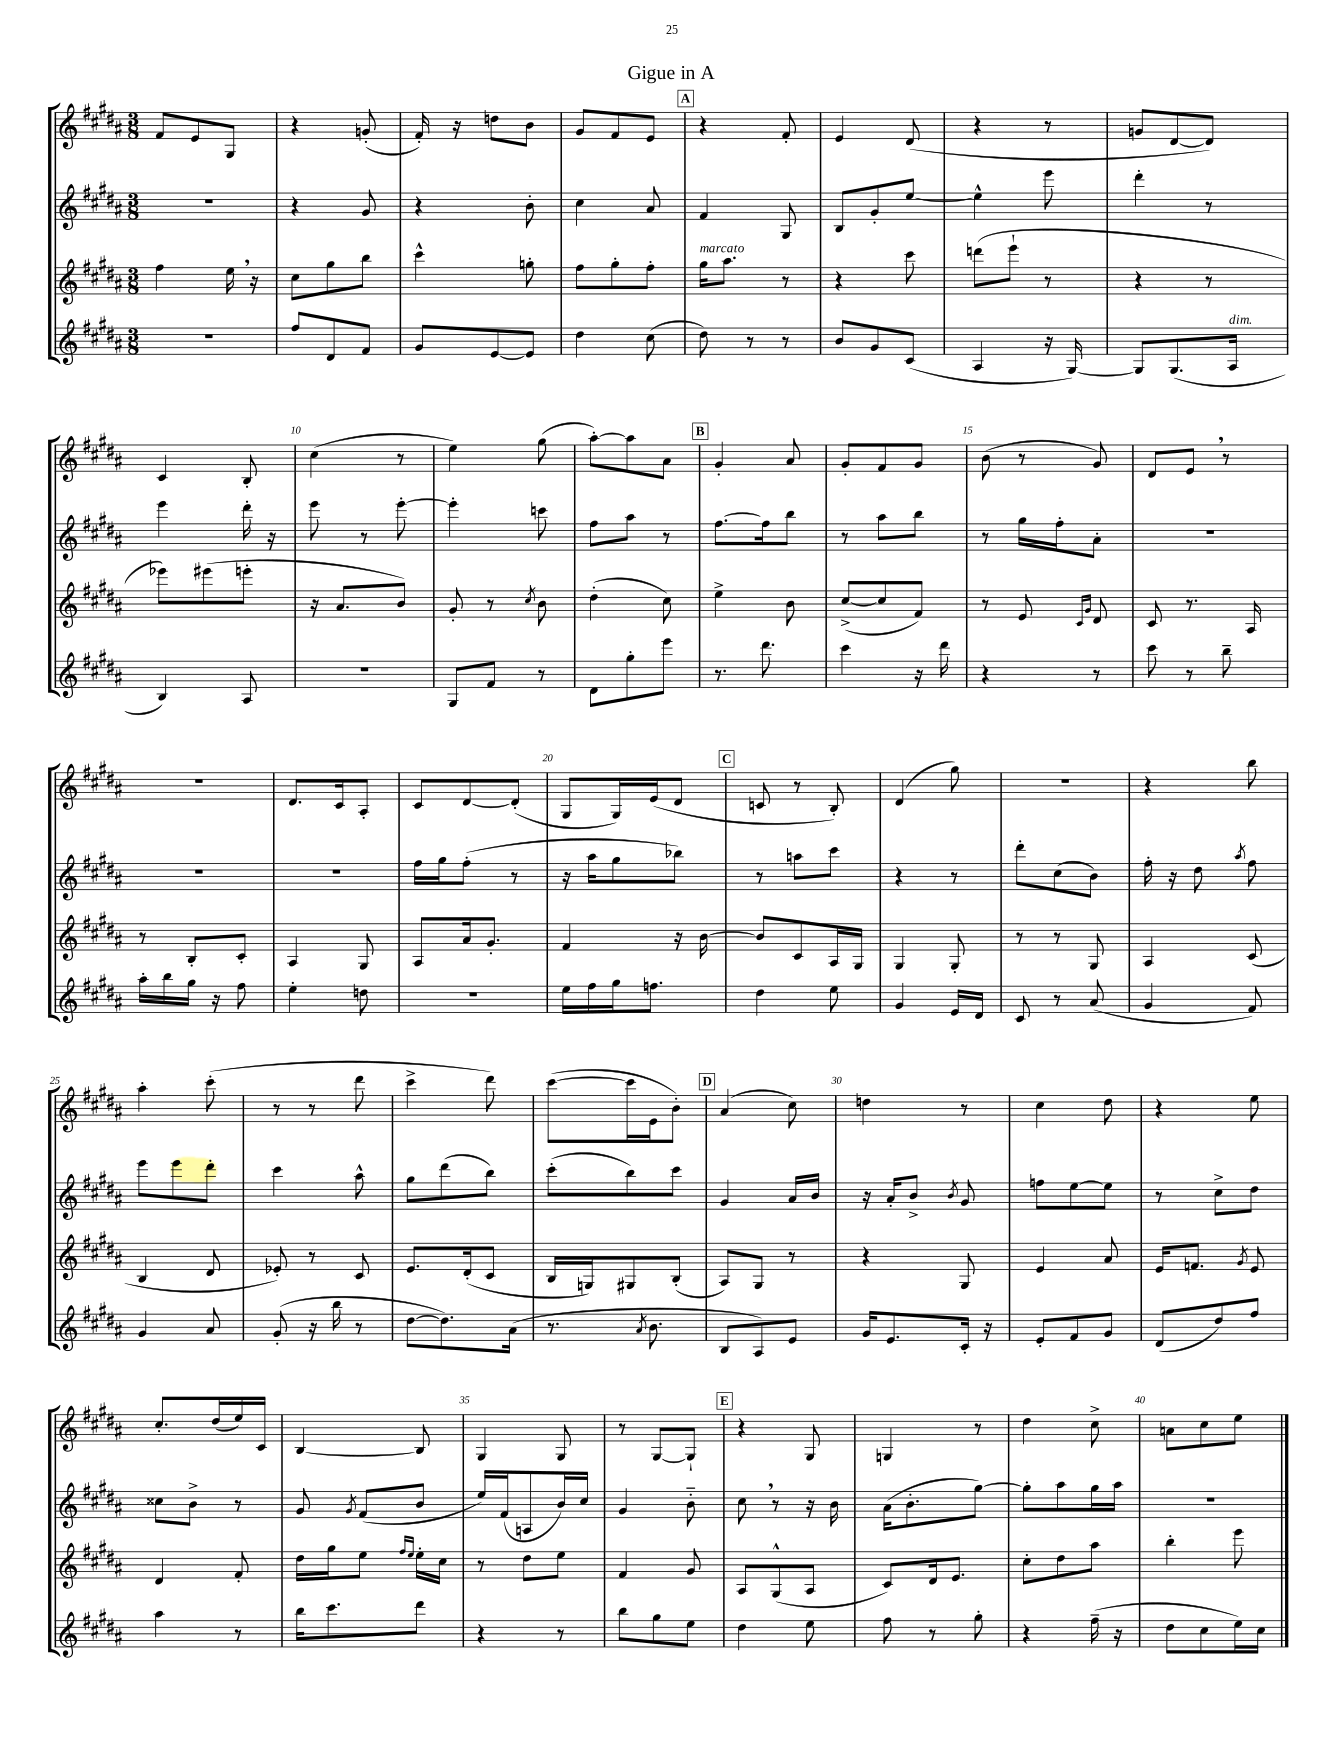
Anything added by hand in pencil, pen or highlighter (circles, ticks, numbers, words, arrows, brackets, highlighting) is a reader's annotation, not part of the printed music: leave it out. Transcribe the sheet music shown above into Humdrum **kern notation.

**kern	**kern	**kern	**kern
*part4	*part3	*part2	*part1
*staff4	*staff3	*staff2	*staff1
*clefG2	*clefG2	*clefG2	*clefG2
*k[f#c#g#d#a#]	*k[f#c#g#d#a#]	*k[f#c#g#d#a#]	*k[f#c#g#d#a#]
*M3/8	*M3/8	*M3/8	*M3/8
=1	=1	=1	=1
4.r	4ff#\	4.r	8f#/L
.	.	.	8e/
.	16ee,\	.	8G#/J
.	16r	.	.
=2	=2	=2	=2
8ff#/L	8cc#\L	4r	4r
8d#/	8gg#\	.	.
8f#/J	8bb\J	8g#/	(8gn'/
=3	=3	=3	=3
8g#/L	4ccc#^^\	4r	16f#'/)
.	.	.	16r
[8e/	.	.	8ddn\L
8e/J]	8ggn'\	8b'\	8b\J
=4	=4	=4	=4
4dd#\	8ff#\L	4cc#\	8g#/L
.	8gg#'\	.	8f#/
(8cc#\	8ff#'\J	8a#/	8e/J
!!LO:REH:place=s1:t=A
=5	=5	=5	=5
!	!LO:TX:a:i:t=marcato	!	!
8dd#\)	16gg#\KL	4f#/	4r
.	8.aa#\J	.	.
8r	.	.	.
8r	8r	8G#/	8f#'/
=6	=6	=6	=6
8b/L	4r	8B/L	4e/
8g#/	.	8g#'/	.
(8c#/J	8ccc#\	[8ee/J	(8d#/
=7	=7	=7	=7
4A#/	(8dddn\L	4ee^^\]	4r
.	8eee`\J	.	.
16r	8r	8eee\	8r
[16G#/)	.	.	.
=8	=8	=8	=8
8G#/L]	4r	4ddd#'\	8gn/L
(8.G#/	.	.	[8d#/
.	8r	8r	8d#/J])
!LO:TX:a:i:t=dim.	!	!	!
16A#/Jk	.	.	.
!!LO:LB:g=z
=9	=9	=9	=9
4B/)	8eee-X\L)	4eee\	4c#/
.	(8eee#X\	.	.
8A#/	8eeen'\J	16ddd#'\	8B'/
.	.	16r	.
=10	=10	=10	=10
4.r	16r	8eee\	(4cc#\
.	8.a#/L	.	.
.	.	8r	.
.	8b/J)	[8eee'\	8r
=11	=11	=11	=11
8G#/L	8g#'/	4eee'\]	4ee\)
8f#/J	8r	.	.
.	8qcc#/	.	.
8r	8b\	8cccn\	(8gg#\
=12	=12	=12	=12
8d#\L	(4dd#'\	8ff#\L	[8aa#'\L)
8gg#'\	.	8aa#\J	8aa#\]
8eee\J	8cc#\)	8r	8a#\J
!!LO:REH:place=s1:t=B
=13	=13	=13	=13
8.r	4ee^\	[8.ff#\L	4g#'/
8.ddd#\	.	16ff#\k]	.
.	8b\	8bb\J	8a#/
=14	=14	=14	=14
4ccc#\	([8cc#^/L	8r	8g#'/L
.	8cc#/]	8aa#\L	8f#/
16r	8f#/J)	8bb\J	8g#/J
16ddd#\	.	.	.
=15	=15	=15	=15
4r	8r	8r	(8b\
.	8e/	16gg#\LL	8r
.	.	16ff#'\J	.
.	16qqc#/LL	.	.
.	16qqg#/JJ	.	.
8r	8d#/	8a#'\J	8g#/)
=16	=16	=16	=16
8ccc#\	8c#/	4.r	8d#/L
8r	8.r	.	8e,/J
8bb~\	.	.	8r
.	16A#/	.	.
!!LO:LB:g=z
=17	=17	=17	=17
16aa#'\LL	8r	4.r	4.r
16bb\	.	.	.
16gg#\JJ	8B'/L	.	.
16r	.	.	.
8ff#\	8c#'/J	.	.
=18	=18	=18	=18
4ee'\	4A#/	4.r	8.d#/L
.	.	.	16c#/k
8ddn\	8G#/	.	8A#'/J
=19	=19	=19	=19
4.r	8A#/L	16ff#\LL	8c#/L
.	.	16gg#\J	.
.	16a#/k	(8ff#'\J	[8d#/
.	8.g#'/J	.	.
.	.	8r	(8d#'/J]
=20	=20	=20	=20
16ee\LL	4f#/	16r	8G#/L
16ff#\	.	16aa#\KL	.
16gg#\J	.	8gg#\	16G#/L)
8.ffn\J	.	.	(16e/J
.	16r	8bb-X\J)	8d#/J
.	[16b\	.	.
!!LO:REH:place=s1:t=C
=21	=21	=21	=21
4dd#\	8b/L]	8r	8cn/
.	8c#/	8aan\L	8r
8ee\	16A#/L	8ccc#\J	8B'/)
.	16G#/JJ	.	.
=22	=22	=22	=22
4g#/	4G#/	4r	(4d#/
16e/LL	8G#'/	8r	8gg#\)
16d#/JJ	.	.	.
=23	=23	=23	=23
8c#/	8r	8ddd#'\L	4.r
8r	8r	(8cc#\	.
(8a#/	8G#/	8b\J)	.
=24	=24	=24	=24
4g#/	4A#/	16ff#'\	4r
.	.	16r	.
.	.	8dd#\	.
.	.	8qaa#/	.
8f#/)	(8c#/	8ff#\	8bb\
!!LO:LB:g=z
=25	=25	=25	=25
4g#/	4B/	8eee\L	4aa#'\
.	.	8eee\	.
8a#/	8d#/	8ddd#'\J	(8ccc#'\
=26	=26	=26	=26
(8g#'/	8e-X'/)	4ccc#\	8r
16r	8r	.	8r
16bb\	.	.	.
8r	8c#/	8aa#^^\	8ddd#\
=27	=27	=27	=27
[8dd#\L	8.e/L	8gg#\L	4ccc#^\
8.dd#\])	.	(8ddd#\	.
.	(16d#'/k	.	.
.	8c#/J	8bb\J)	8ddd#\)
(16a#\Jk	.	.	.
=28	=28	=28	=28
8.r	16B/LL	(8ccc#'\L	([8ccc#\L
.	16Gn/J)	.	.
.	8G#X/	8bb\)	16ccc#\L]
8qa#/	.	.	.
8.b\	.	.	16e\J
.	(8B'/J	8ccc#\J	8b'\J)
!!LO:REH:place=s1:t=D
=29	=29	=29	=29
8B/L	8A#/L)	4g#/	(4a#/
8A#/)	8G#/J	.	.
8e/J	8r	16a#/LL	8cc#\)
.	.	16b/JJ	.
=30	=30	=30	=30
16g#/KL	4r	16r	4ddn\
8.e/	.	16a#'/KL	.
.	.	8b^/J	.
.	.	8qb/	.
16c#'/Jk	8G#/	8g#/	8r
16r	.	.	.
=31	=31	=31	=31
8e'/L	4e/	8ffn\L	4cc#\
8f#/	.	[8ee\	.
8g#/J	8a#/	8ee\J]	8dd#\
=32	=32	=32	=32
(8d#/L	16e/KL	8r	4r
.	8.fn/J	.	.
8dd#/)	.	8cc#^\L	.
.	8qg#/	.	.
8ff#/J	8e/	8dd#\J	8ee\
!!LO:LB:g=z
=33	=33	=33	=33
4aa#\	4d#/	8cc##X\L	8.cc#'/L
.	.	8b^\J	.
.	.	.	(16dd#/L
8r	8f#'/	8r	16ee/)
.	.	.	16c#/JJ
=34	=34	=34	=34
16bb\KL	16dd#\LL	8g#/	[4B/
8.ccc#\	16gg#\J	.	.
.	.	8qg#/	.
.	8ee\J	(8f#/L	.
.	16qqff#/LL	.	.
.	16qqee/JJ	.	.
8ddd#\J	16ee'\LL	8b/J	8B/]
.	16cc#\JJ	.	.
=35	=35	=35	=35
4r	8r	16ee/LL)	4G#/
.	.	(16f#/J	.
.	8dd#\L	8An/	.
8r	8ee\J	16b/L)	8G#/
.	.	16cc#/JJ	.
=36	=36	=36	=36
8bb\L	4f#/	4g#/	8r
8gg#\	.	.	[8G#/L
8ee\J	8g#/	8b\	8G#`/J]
!!LO:REH:place=s1:t=E
=37	=37	=37	=37
4dd#\	8A#/L	8cc#,\	4r
.	(8G#^^/	8r	.
8ee\	8A#/J	16r	8G#/
.	.	16b\	.
=38	=38	=38	=38
8ff#\	8c#/L)	(16a#\KL	4Gn/
.	.	8.b'\	.
8r	16d#/k	.	.
.	8.e/J	.	.
8gg#'\	.	[8gg#\J)	8r
=39	=39	=39	=39
4r	8cc#'\L	8gg#'\L]	4dd#\
.	8dd#\	8aa#\	.
(16ff#~\	8aa#\J	16gg#\L	8cc#^\
16r	.	16aa#\JJ	.
=40	=40	=40	=40
8dd#\L	4bb'\	4.r	8an\L
8cc#\	.	.	8cc#\
16ee\L)	8eee\	.	8ee\J
16cc#\JJ	.	.	.
==	==	==	==
*-	*-	*-	*-
